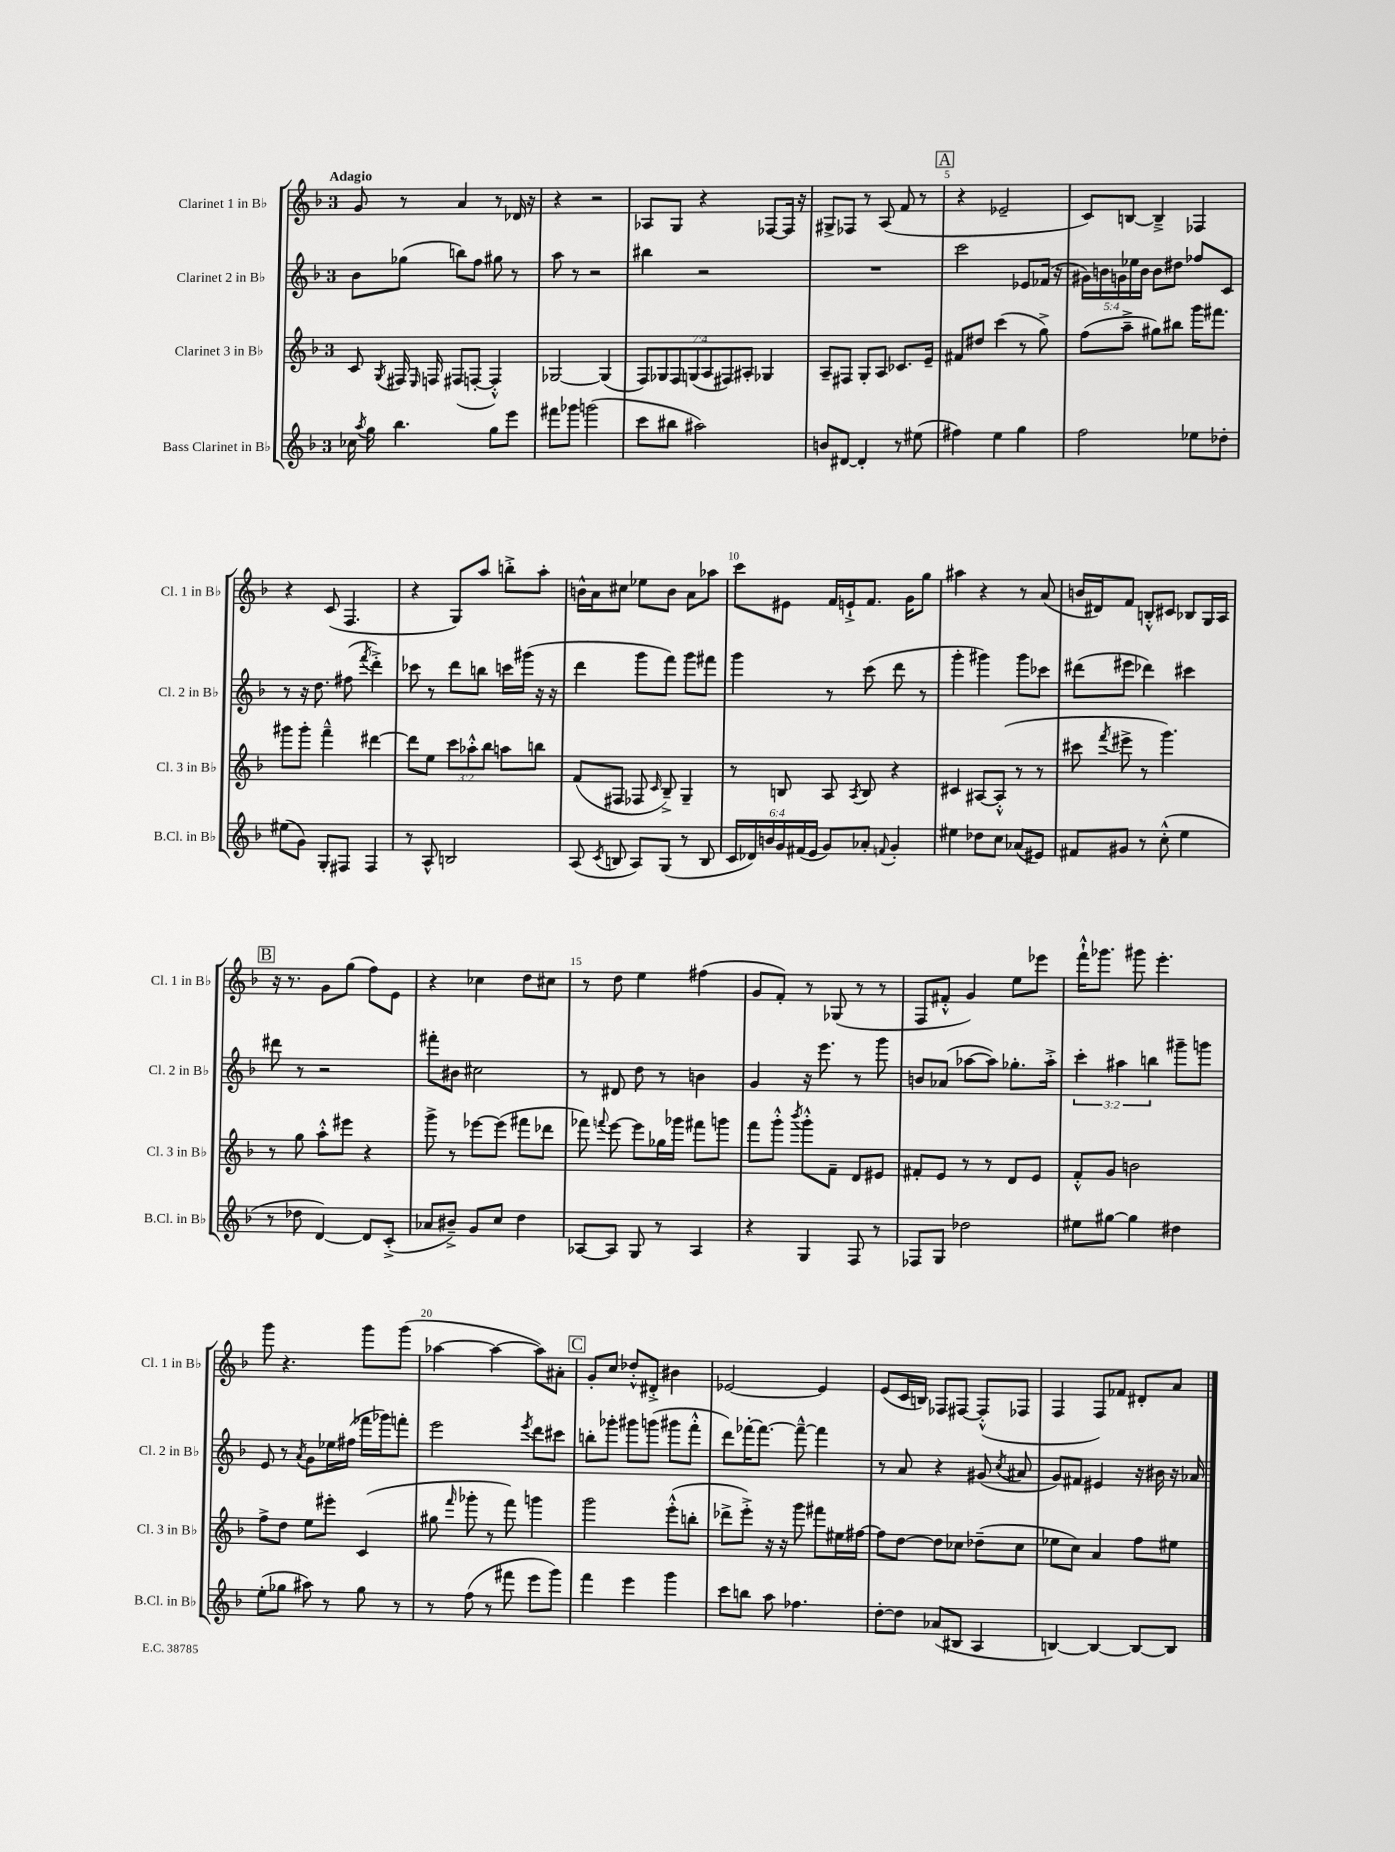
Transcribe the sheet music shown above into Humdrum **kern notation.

**kern	**kern	**kern	**kern
*staff4	*staff3	*staff2	*staff1
*clefG2	*clefG2	*clefG2	*clefG2
*k[b-]	*k[b-]	*k[b-]	*k[b-]
*M3/4	*M3/4	*M3/4	*M3/4
16cc-	8c	8b-	8g
8qaa	.	.	.
16gg	.	.	.
.	8qG	.	.
4.bb-	16F#	(8gg-	8r
.	16qqE	.	.
.	16F	.	.
.	(8F#	8bb)	4a
.	[8F'	8ff	.
8gg	4F'^^])	8gg#	8r
8eee	.	8r	16d-
.	.	.	16r
=	=	=	=
8fff#	[2G-	8aa	4r
8ggg-	.	8r	.
(2ggg	.	2r	2r
.	(4G-]	.	.
=	=	=	=
8ccc	14F)	4bb#	8A-
.	14G-	.	.
8bb#	.	.	8G
.	14F	.	.
.	(14G	.	.
2aa#)	.	2r	4r
.	14A	.	.
.	14F#)	.	.
.	14A#'	.	.
.	4G-	.	[8F-
.	.	.	16F-]
.	.	.	16r
=	=	=	=
8b	8A~	2.r	8G#^
[8d#	8F#	.	8F-
4d#']	8G'	.	8r
.	8A	.	(8A
8r	8.c-	.	8f
(8ee#	.	.	8r
.	16e~	.	.
=	=	=	=
4ff#)	8f#	2ccc	4r
.	8dd#	.	.
4ee	(4ccc	.	2e-~
4gg	8r	8e-	.
.	8gg^)	(16f-	.
.	.	16r	.
=	=	=	=
2ff	(8ff	20g#)	8c)
.	.	20b	.
.	.	20g	.
.	8aa~^	.	[8B
.	.	20ee-	.
.	.	20b	.
.	8gg#)	8b	4B~^]
.	8bb#	8dd#	.
8ee-	16ggg	8ff-	4F-
.	8.fff#	.	.
8dd-'	.	8c	.
=	=	=	=
(8ee#	8ggg#	8r	4r
8g)	8ggg#'	16r	.
.	.	8.dd	.
8G'	4fff~^^	.	(8c
8F#	.	(8ff#	4.F
.	.	8qfff	.
4F#	[4ddd#	4ddd'^)	.
=	=	=	=
8r	8ddd#]	8ccc-	4r
8A^^	8ee	8r	.
2B	12ccc	8ddd	8G)
.	12aa-'^^	.	.
.	.	8bb	8aa
.	12bb-	.	.
.	8aa	16ccc	8bb'^
.	.	(16ggg#	.
.	8bb	16r	8aa'
.	.	16r	.
=	=	=	=
(8A	(8f	4ddd	16b^^
.	.	.	16a
8qc	.	.	.
8B	8F#	.	8cc#
8A)	8F-	8ggg	8ee-
.	16qqc	.	.
(8G	8B-~^)	8fff)	8b
8r	4G~	8ggg	8a
8B	.	8fff#	8aa-
=	=	=	=
24c	8r	4ggg	8ccc
24d-)	.	.	.
24b	.	.	.
24g	8B	.	8e#
(24f#	.	.	.
24e	.	.	.
8g)	8A	8r	16f
.	.	.	16e`^
.	8qA	.	.
8a-'	8B	(8ccc	8.f
8qqf	.	.	.
4g'	4r	8ddd	.
.	.	.	16g
.	.	8r	8gg
=	=	=	=
4ee#	4c#	4ggg'	4aa#
8dd-	[8A#	4ggg#)	4r
8cc	(8A#'^^]	.	.
(8a-	8r	8ggg#	8r
8e#)	8r	8ccc-	(8a
=	=	=	=
8f#	8ccc#	(8ddd#	16b
.	.	.	16d#)
.	8qfff	.	.
8g#	8eee#^	8eee#	8f
8r	8r	4ddd-)	8B'^^
(8cc'^^	4.ggg)	.	8c#
4ee	.	4ccc#	8B-
.	.	.	16G
.	.	.	16A
=	=	=	=
8r	8r	8ddd#	16r
.	.	.	8.r
8dd-	8gg	8r	.
[4d)	8aa'^^	2r	8g
.	8eee#	.	(8gg
8d]	4r	.	8ff)
(8c'^	.	.	8e
=	=	=	=
8a-	8ggg^	8fff#'	4r
8b#~^)	8r	8b#	.
8g	[8eee-	2cc#	4cc-
8cc	(8eee-]	.	.
4dd	8fff#	.	8dd
.	8ddd-	.	8cc#
=	=	=	=
[8A-	8fff-)	8r	8r
.	8qqfff	.	.
8A-]	[8eee	8d#	8dd
8G	8eee]	8dd	4ee
8r	16gg-	8r	.
.	16ggg-	.	.
4A-	8fff#	4b	(4ff#
.	8ggg	.	.
=	=	=	=
4r	8fff	4g	8g
.	8ggg'^^	.	8f')
.	8qbbb-	.	.
4G	8ggg'^^	16r	8r
.	.	8.eee	.
.	8f~	.	(8G-
8F	8d	8r	8r
8r	8e#	8ggg	8r
=	=	=	=
8F-	8f#'	8b	8F
8G	8e	(8a-	8f#'^^
2dd-	8r	[8aa-	4g)
.	8r	8aa-])	.
.	8d	8.gg-'	8ee
.	8e	.	8eee-
.	.	16aa-'^	.
=	=	=	=
8ee#	8f'^^	6ccc'	16fff`^^
.	.	.	8.ggg-
[8gg#	8g	.	.
.	.	6aa#	.
4gg#]	2b	.	8ggg#
.	.	6bb	.
.	.	.	4.eee'
4dd#	.	8ggg#~	.
.	.	8ggg	.
=	=	=	=
(8ee'	8ff^	8e	8ggg
8gg-	8dd	8r	4.r
.	.	8qa	.
8aa#)	8ee	8g	.
8r	8eee#'	16ee-	.
.	.	(16ff#	.
8gg-	(4c	16fff-	8ggg
.	.	16ggg-)	.
8r	.	8fff'	(8ggg
=	=	=	=
8r	8gg#	2eee	[4aa-
.	16qqfff	.	.
(8ff	8ggg-'	.	.
8r	8r	.	4aa-_
8fff#	8fff)	.	.
.	.	8qeee	.
8eee	4ggg	8ddd	8aa-])
8ggg)	.	8ccc#	8a#'
=	=	=	=
4fff	2ggg	8bb'	8g'
.	.	8ggg-'	8cc
4eee	.	8ggg#	8dd-'^^
.	.	(8ggg	8d#'^
4ggg	(8eee'^^	8ggg#	4b#
.	8bb'	8fff'^^	.
=	=	=	=
8ccc	8ddd-^	8ddd)	[2e-
8bb	8eee'^)	[16fff-'	.
.	.	8.fff-_	.
8aa	16r	.	.
.	16r	.	.
4.ff-	8ggg	8fff-~^^_	.
.	8fff#	4fff-]	4e-]
.	16ee#	.	.
.	[16ff#	.	.
=	=	=	=
[8dd'	8ff#]	8r	(8e
8dd]	[8dd	8a	16c
.	.	.	16B)
(8a-	8dd]	4r	8F-
8B#	8cc-	.	[8F#
4A	(8dd-~	(8g#	(8F#'^^]
.	.	8qcc	.
.	8cc-	8a#	8F-
=	=	=	=
[4B)	8ee-	8g)	4F
.	8cc)	8f#	.
4B_	4a	4e#	8F)
.	.	.	8f-
8B_	8ff	16r	8d#'
.	.	16b#	.
8B]	8ee#	16r	8a
.	.	16a-	.
==	==	==	==
*-	*-	*-	*-
